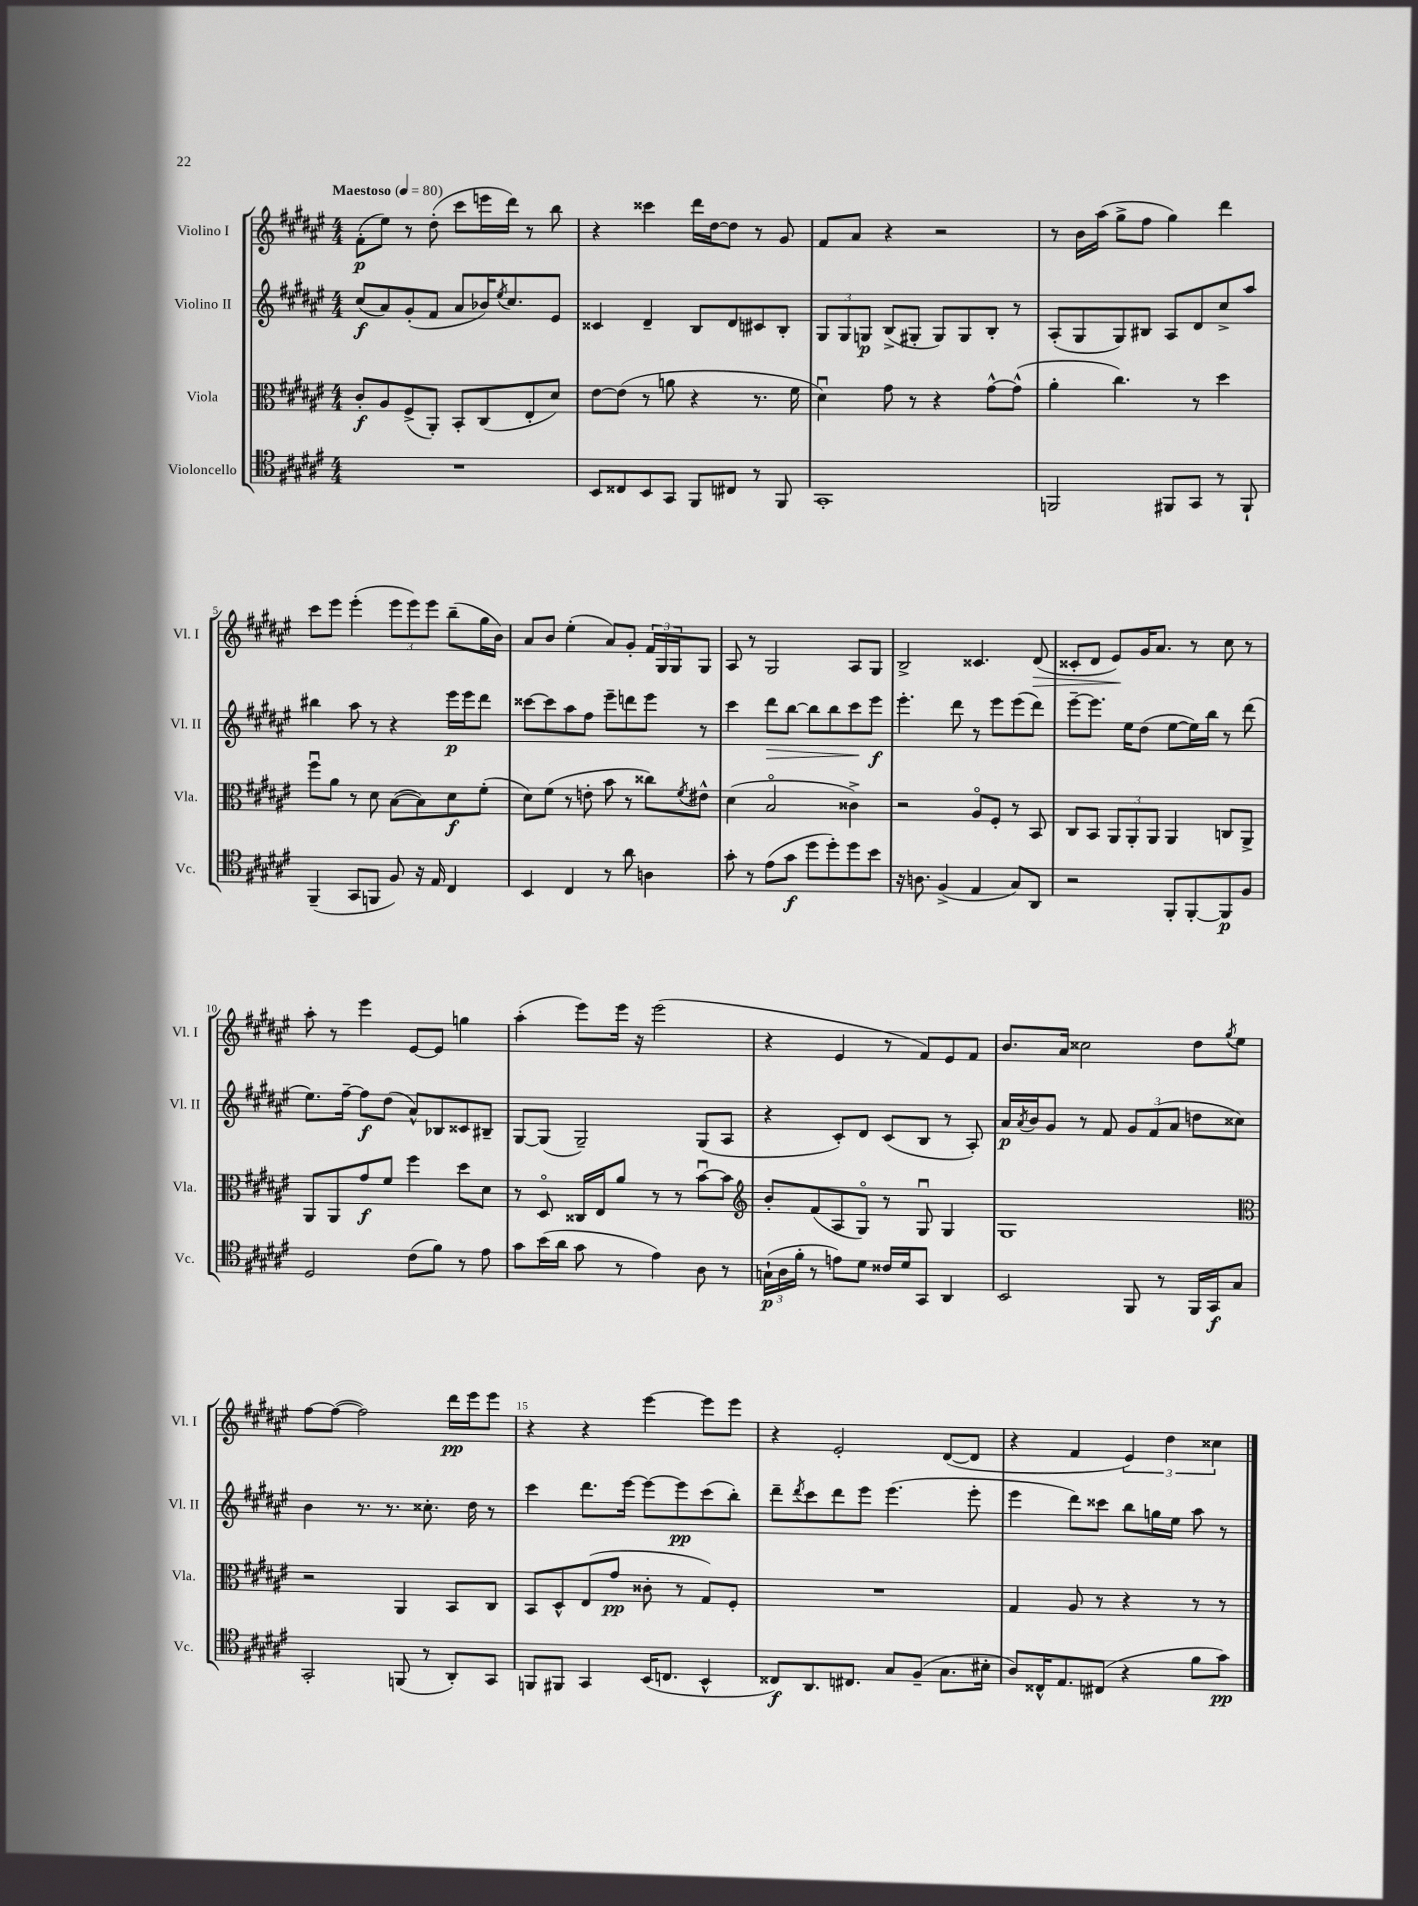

**kern	**kern	**kern	**kern
*staff4	*staff3	*staff2	*staff1
*clefC4	*clefC3	*clefG2	*clefG2
*k[f#c#g#d#a#e#]	*k[f#c#g#d#a#e#]	*k[f#c#g#d#a#e#]	*k[f#c#g#d#a#e#]
*M4/4	*M4/4	*M4/4	*M4/4
*MM80	*MM80	*MM80	*MM80
1r	8c#'	(8cc#	(8f#'
.	8A#	8a#)	8ee#)
.	(8F#^	(8g#'	8r
.	8AA#')	8f#	(8dd#'
.	8BB'	8a#	8ccc#
.	(8C#	16b-)	16eee
.	.	8qee#	.
.	.	8.cc#	16ddd#)
.	8E#'	.	8r
.	8d#)	8e#	8bb
=	=	=	=
8BB	[8e#	4c##	4r
8C##	(8e#]	.	.
8BB	8r	4d#~	4ccc##
8GG#	8a	.	.
8FF#	4r	8B	16ddd#
.	.	.	[16dd#
8C#	.	8d#	8dd#]
8r	8.r	8c#	8r
8FF#	.	8B'	8g#
.	16f#	.	.
=	=	=	=
1GG#'	4d#u)	12G#	8f#
.	.	12G#	.
.	.	.	8a#
.	.	12G	.
.	8g#	(8B^	4r
.	8r	8G#'	.
.	4r	8G#)	2r
.	.	8G#	.
.	[8g#^^	8B'	.
.	(8g#^^]	8r	.
=	=	=	=
2FF	4a#'	(8A#'	8r
.	.	8G#	16b
.	.	.	(16aa#
.	4.cc#)	8G#)	8gg#^
.	.	8B#	8ff#
8FF#	.	8A#	4gg#)
8GG#	8r	8d#	.
8r	4dd#	8cc#^	4ddd#
8FF#`	.	8aa#	.
=	=	=	=
(4FF#~	8ff#u	4bb#	8ccc#
.	8a#	.	8eee#
8GG#	8r	8aa#	(4eee#'
8FF	8d#	8r	.
8F#)	([8B	4r	12eee#
.	.	.	12eee#)
16r	8B])	.	.
.	.	.	12eee#
16E#	.	.	.
4C#	8d#	16eee#	(8bb~
.	.	16eee#	.
.	(8f#'	8ddd#	16gg#
.	.	.	16b)
=	=	=	=
4BB	8d#)	[8ccc##	8a#
.	(8f#	8ccc##]	8b
4C#	8r	8aa#	(4ee#'
.	8e'	8ff#	.
8r	8b	8eee#~	8a#)
8a#	8r	8ddd	8g#'
4A	8cc##)	8eee#	24f#
.	.	.	24G#
.	.	.	24G#
.	8qf#	.	.
.	8e#^^	8r	8G#
=	=	=	=
8g#'	(4d#	4ccc#	8A#
8r	.	.	8r
(8e#	2Bo	8ddd#	2G#
8g#	.	[8bb	.
8dd#	.	8bb]	.
8dd#')	.	8bb	.
8dd#	4c##^)	8ccc#	8A#
8b	.	8eee#	8G#
=	=	=	=
16r	2r	4.eee#'	2B^
8.A	.	.	.
(4F#^	.	.	.
.	.	8ddd#	.
4E#	8A#o	8r	4.c##
.	8F#'	8eee#	.
8G#)	8r	(8eee#	.
8AA#	8BB	8ddd#)	(8d#
=	=	=	=
2r	8C#	[8eee#~	8c##'
.	8BB	8.eee#]	8d#
.	12AA#	.	8e#)
.	.	16ee#	.
.	12AA#'	.	.
.	.	(8dd#	16g#
.	12AA#	.	.
.	.	.	8.a#
8FF#'	4AA#	[8ee#	.
[8FF#'	.	16ee#])	8r
.	.	16bb	.
8FF#]	8C	8r	8cc#
8F#	8AA#^	(8ddd#	8r
=	=	=	=
2D#	8AA#	8.ee#)	8aa#'
.	8AA#	.	8r
.	.	[16ff#~	.
.	8g#	8ff#]	4eee#
.	8f#	(8dd#	.
(8c#	4ff#	8a#^^)	[8e#
8f#)	.	8B-	8e#]
8r	8dd#	8c##	4gg
8e#	8d#	8B#~	.
=	=	=	=
8g#	8r	[8G#	(4aa#'
(16b	8D#o	(8G#]	.
16a#	.	.	.
8g#	16C##	2G#~)	8eee#)
.	16E#	.	.
8r	8a#	.	16eee#
.	.	.	16r
4e#)	8r	.	(2eee#
.	8r	.	.
8A#	[8bu	(8G#	.
8r	8b]	8A#	.
=	=	=	=
*	*clefG2	*	*
(24G`	8b'	4r	4r
24A#	.	.	.
24f#'	.	.	.
8r	(8f#	.	.
8e)	8A#	8c#')	4e#
8d#	8G#o)	8d#	.
16c##	8r	(8c#	8r
16d#	.	.	.
8GG#	8G#u	8B	8f#)
4AA#	4G#	8r	8e#
.	.	8A#')	8f#
=	=	=	=
2BB	1G#	16a#	8.b
.	.	8qa#	.
.	.	16b	.
.	.	8g#	.
.	.	.	16a#
.	.	8r	2cc##
.	.	8f#	.
8FF#	.	12g#	.
.	.	(12f#	.
8r	.	.	.
.	.	12a#	.
16FF#	.	8dd	8dd#
16GG#	.	.	.
.	.	.	8qgg#
8G#	.	8cc##)	8ee#
=	=	=	=
*	*clefC3	*	*
2GG#'	2r	4b	[8ff#
.	.	.	(8ff#_
.	.	8.r	2ff#])
.	.	8.r	.
(8FF	4AA#	.	.
8r	.	8.cc##'	.
8AA#')	8BB	.	16ddd#
.	.	16dd#	16eee#
8GG#	8C#	8r	8eee#
=	=	=	=
8FF	8BB	4ccc#	4r
8FF#	8D#^^	.	.
4GG#	(8E#	8.ddd#	4r
.	8g#	.	.
.	.	[16eee#	.
(16BB	8c##'	8eee#_	[4eee#
8.C	.	.	.
.	8r	8eee#]	.
4BB^^	8G#)	(8ccc#	8eee#]
.	8F#'	8bb')	8eee#
=	=	=	=
8C##)	1r	8ddd#~	4r
.	.	8qddd#	.
8.AA#	.	8ccc#	.
.	.	8ddd#	2e#'
8.C#	.	.	.
.	.	8eee#	.
8G#	.	(4.eee#	.
(8F#~	.	.	.
8.G#	.	.	([8d#
.	.	8eee#'	8d#]
16B#'	.	.	.
=	=	=	=
8A#)	4G#	4eee#	4r
16C##^^	.	.	.
8.E#	.	.	.
.	8A#	8ddd#)	4f#
(8C#	8r	8ccc##	.
4r	4r	8bb	6e#)
.	.	16gg	.
.	.	.	6dd#
.	.	16ee#	.
8f#	8r	8aa#	.
.	.	.	6cc##
8g#)	8r	8r	.
==	==	==	==
*-	*-	*-	*-
